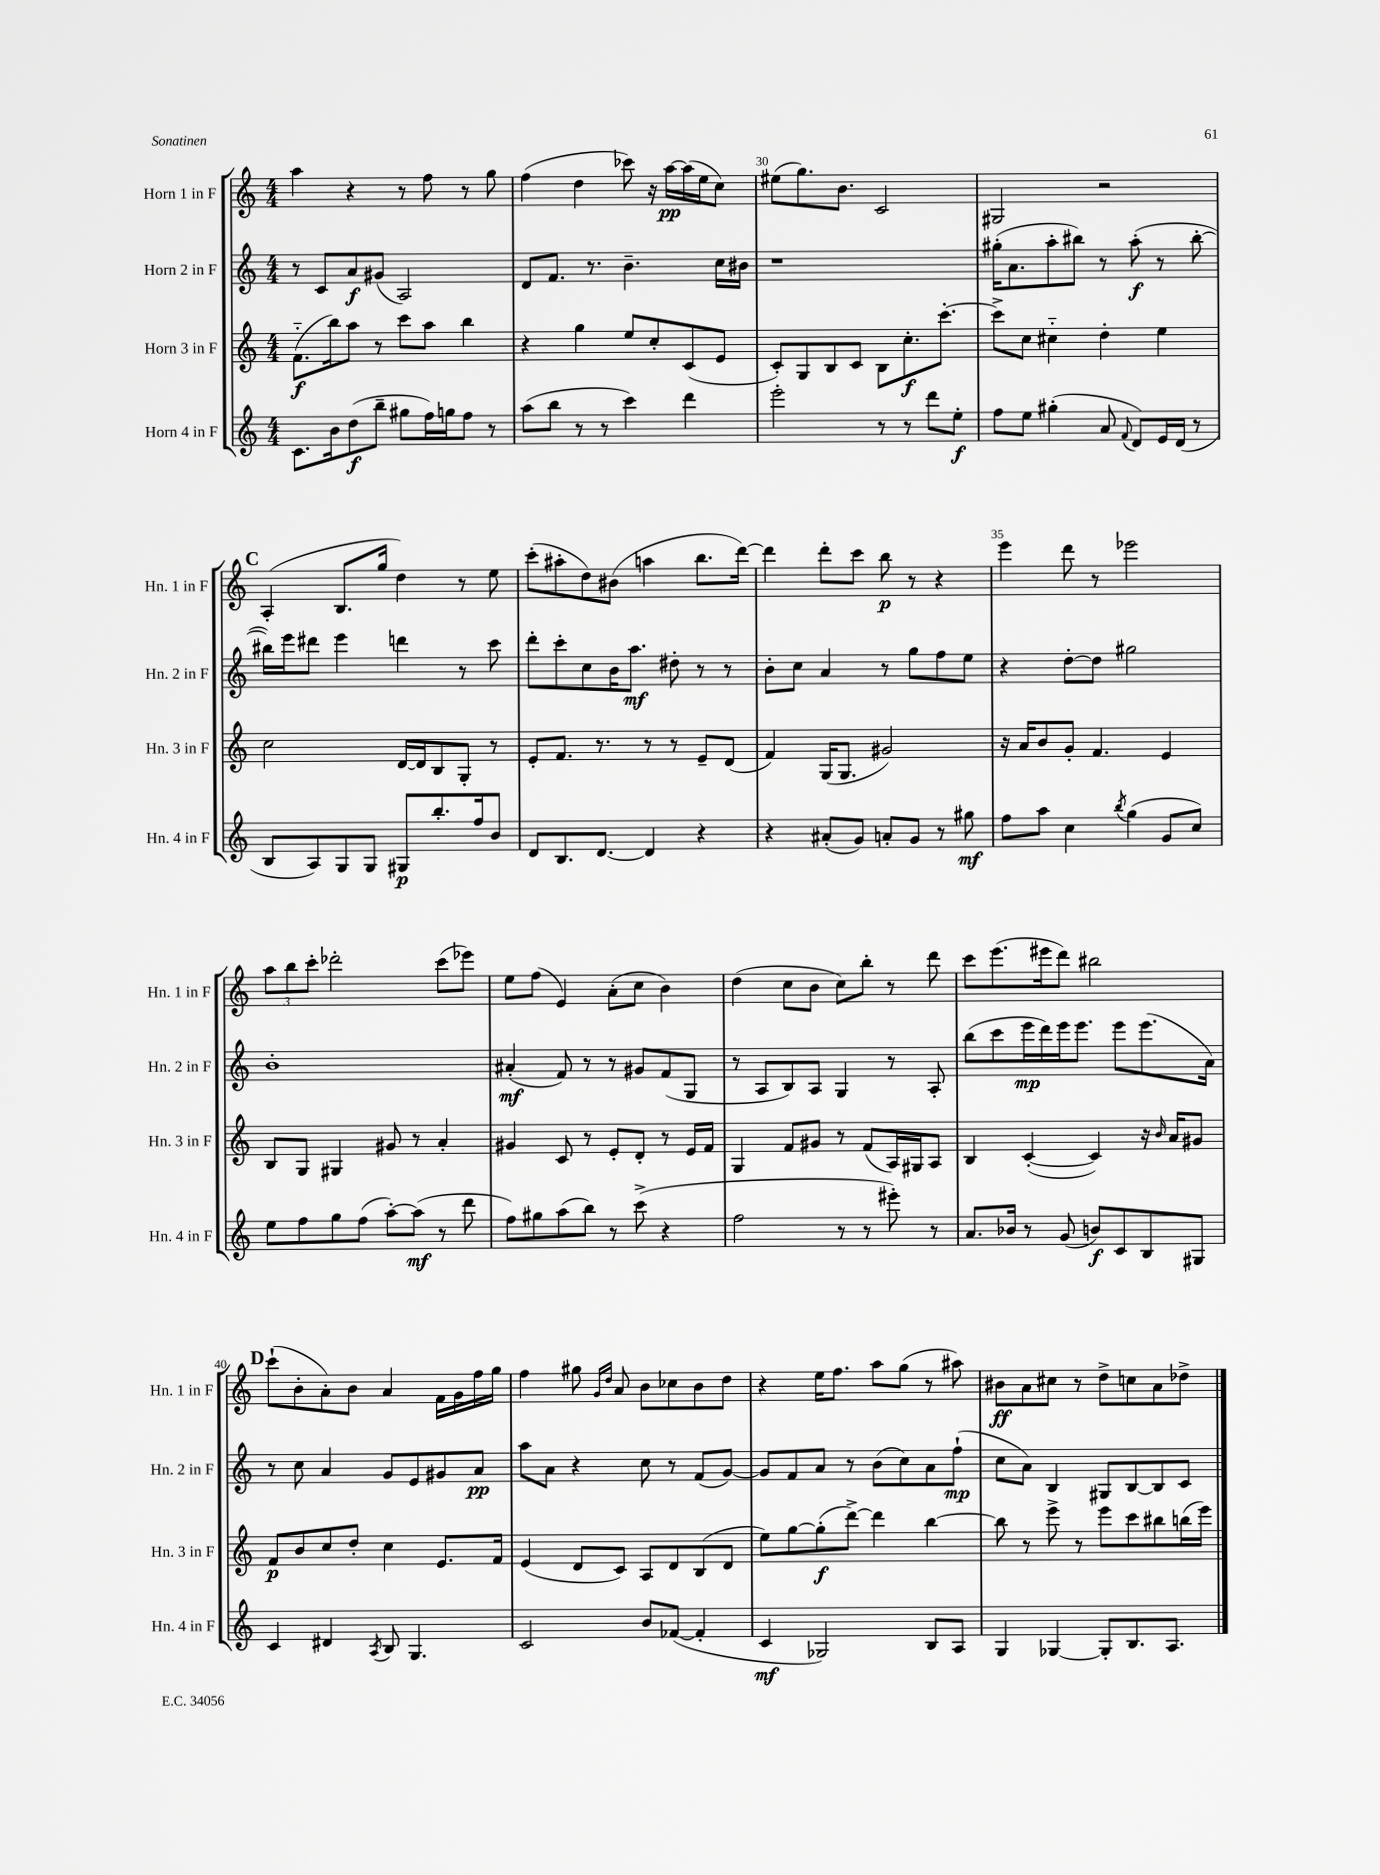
<<
\new StaffGroup <<
\new Staff = "s0" \with { instrumentName = "Horn 1 in F" shortInstrumentName = "Hn. 1 in F" } {
    \clef treble \key c \major \numericTimeSignature \time 4/4
    \autoBeamOff a''4 r4 r8 f''8 r8 g''8 |
    f''4( d''4 ces'''8) r16 a''16[~\pp a''16( e''16 c''8]) |
    eis''8[( g''8.) b'8.] c'2 |
    gis2 r2 |
    \mark \markup { \bold "C" } a4-.( b8.[ g''16] d''4) r8 e''8 |
    c'''8[-.( ais''8-. d''8) bis'8]( a''4 b''8.[ d'''16]~) |
    d'''4 d'''8[-. c'''8] b''8\p r8 r4 |
    e'''4 d'''8 r8 ees'''2 |
    \tuplet 3/2 { a''8[ b''8 c'''8]-. } des'''2-. c'''8[( ees'''8]) |
    e''8[ f''8]( e'4) a'8[-.( c''8] b'4) |
    d''4( c''8[ b'8] c''8[) b''8]-. r8 d'''8 |
    c'''8[ e'''8.( eis'''16 d'''8]) bis''2 |
    \mark \markup { \bold "D" } c'''8[-!( b'8-. a'8-.) b'8] a'4 f'16[ g'16 f''16 g''16] |
    f''4 gis''8 \grace { g'16[ d''16] } a'8 b'8[ ces''8 b'8 d''8] |
    r4 e''16[ f''8.] a''8[ g''8]( r8 ais''8) |
    bis'8[\ff a'8 cis''8] r8 d''8[-> c''8 a'8 des''8]-> \bar "|." |
}
\new Staff = "s1" \with { instrumentName = "Horn 2 in F" shortInstrumentName = "Hn. 2 in F" } {
    \clef treble \key c \major \numericTimeSignature \time 4/4
    \autoBeamOff r8 c'8[ a'8\f gis'8]( a2) |
    d'8[ f'8.] r8. b'4.-- c''16[ bis'16] |
    r1 |
    gis''16[-.( a'8. a''8-. bis''8]) r8 a''8-.\f( r8 bis''8~-. |
    \mark \markup { \bold "C" } bis''16[) e'''16 dis'''8] e'''4 d'''4 r8 c'''8 |
    d'''8[-. c'''8-. c''8 b'16 a''8.]\mf dis''8-. r8 r8 |
    b'8[-. c''8] a'4 r8 g''8[ f''8 e''8] |
    r4 d''8[~-. d''8] gis''2 |
    b'1-. |
    ais'4-.\mf( f'8) r8 r8 gis'8[ f'8( g8] |
    r8 a8[ b8) a8] g4 r8 a8-. |
    b''8[( c'''8 e'''16\mp d'''16) e'''16 e'''8.] e'''8[ e'''8.( a'16]) |
    \mark \markup { \bold "D" } r8 c''8 a'4 g'8[ e'8 gis'8 a'8]\pp |
    a''8[ a'8] r4 c''8 r8 f'8[( g'8]~) |
    g'8[ f'8 a'8] r8 b'8[( c''8) a'8 f''8]-!\mp( |
    c''8[ a'8]) b4 gis8[ b8~ b8 c'8] \bar "|." |
}
\new Staff = "s2" \with { instrumentName = "Horn 3 in F" shortInstrumentName = "Hn. 3 in F" } {
    \clef treble \key c \major \numericTimeSignature \time 4/4
    \autoBeamOff f'8.[-_\f( b''16) a''8] r8 c'''8[ a''8] b''4 |
    r4 g''4 e''8[ c''8-. c'8( e'8] |
    c'8[-.) g8 b8 c'8] b8[ c''8.-.\f c'''8.]~-. |
    c'''8[-> c''8] cis''4-_ d''4-. e''4 |
    \mark \markup { \bold "C" } c''2 d'16[~ d'16 b8 g8]-. r8 |
    e'8[-. f'8.] r8. r8 r8 e'8[-- d'8]( |
    f'4) g16[( g8.] gis'2) |
    r16 a'16[ b'8 g'8]-. f'4. e'4 |
    b8[ g8] gis4 gis'8 r8 a'4-. |
    gis'4 c'8 r8 e'8[-. d'8]-. r8 e'16[ f'16] |
    g4 f'8[ gis'8] r8 f'8[( a16) gis16 a8] |
    b4 c'4~-.( c'4) r16 \grace { b'16 } a'16[ gis'8] |
    \mark \markup { \bold "D" } f'8[\p b'8 c''8 d''8]-. c''4 e'8.[ f'16] |
    e'4( d'8[ c'8]) a8[ d'8 b8( d'8] |
    e''8[) g''8~ g''8-.\f( d'''8]~->) d'''4 b''4~ |
    b''8 r8 e'''8-> r8 e'''8[ c'''8 bis''8 b''16( e'''16]) \bar "|." |
}
\new Staff = "s3" \with { instrumentName = "Horn 4 in F" shortInstrumentName = "Hn. 4 in F" } {
    \clef treble \key c \major \numericTimeSignature \time 4/4
    \autoBeamOff c'8.[ b'16 d''8\f( b''8]-- gis''8[ f''16) g''16 f''8] r8 |
    a''8[( b''8] r8 r8 c'''4) d'''4 |
    e'''2-. r8 r8 d'''8[ e''8]-.\f |
    f''8[ e''8] gis''4-.( a'8 \appoggiatura { f'8 } d'8[) e'16 d'16]( r8 |
    \mark \markup { \bold "C" } b8[ a8) g8 g8] gis8[\p b''8.-. f''16 b'8] |
    d'8[ b8. d'8.]~ d'4 r4 |
    r4 ais'8[-.( g'8]) a'8[-. g'8] r8 gis''8\mf |
    f''8[ a''8] c''4 \acciaccatura { b''8 } g''4( g'8[ c''8]) |
    e''8[ f''8 g''8 f''8]( a''8[~-.) a''8]\mf( r8 d'''8 |
    f''8[) gis''8 a''8( b''8]) r8 c'''8->( r4 |
    f''2 r8 r8 eis'''8-.) r8 |
    a'8.[ bes'16] r8 g'8( b'8[\f) c'8 b8 gis8] |
    \mark \markup { \bold "D" } c'4 dis'4 \acciaccatura { a8 } b8 g4. |
    c'2 b'8[ fes'8]~( fes'4-. |
    c'4\mf ges2) b8[ a8] |
    g4 ges4~ ges8[-. b8. a8.] \bar "|." |
}
>>
>>
\layout { \context { \Score currentBarNumber = #28 \override BarNumber.break-visibility = ##(#f #t #t) barNumberVisibility = #(every-nth-bar-number-visible 5) } }
